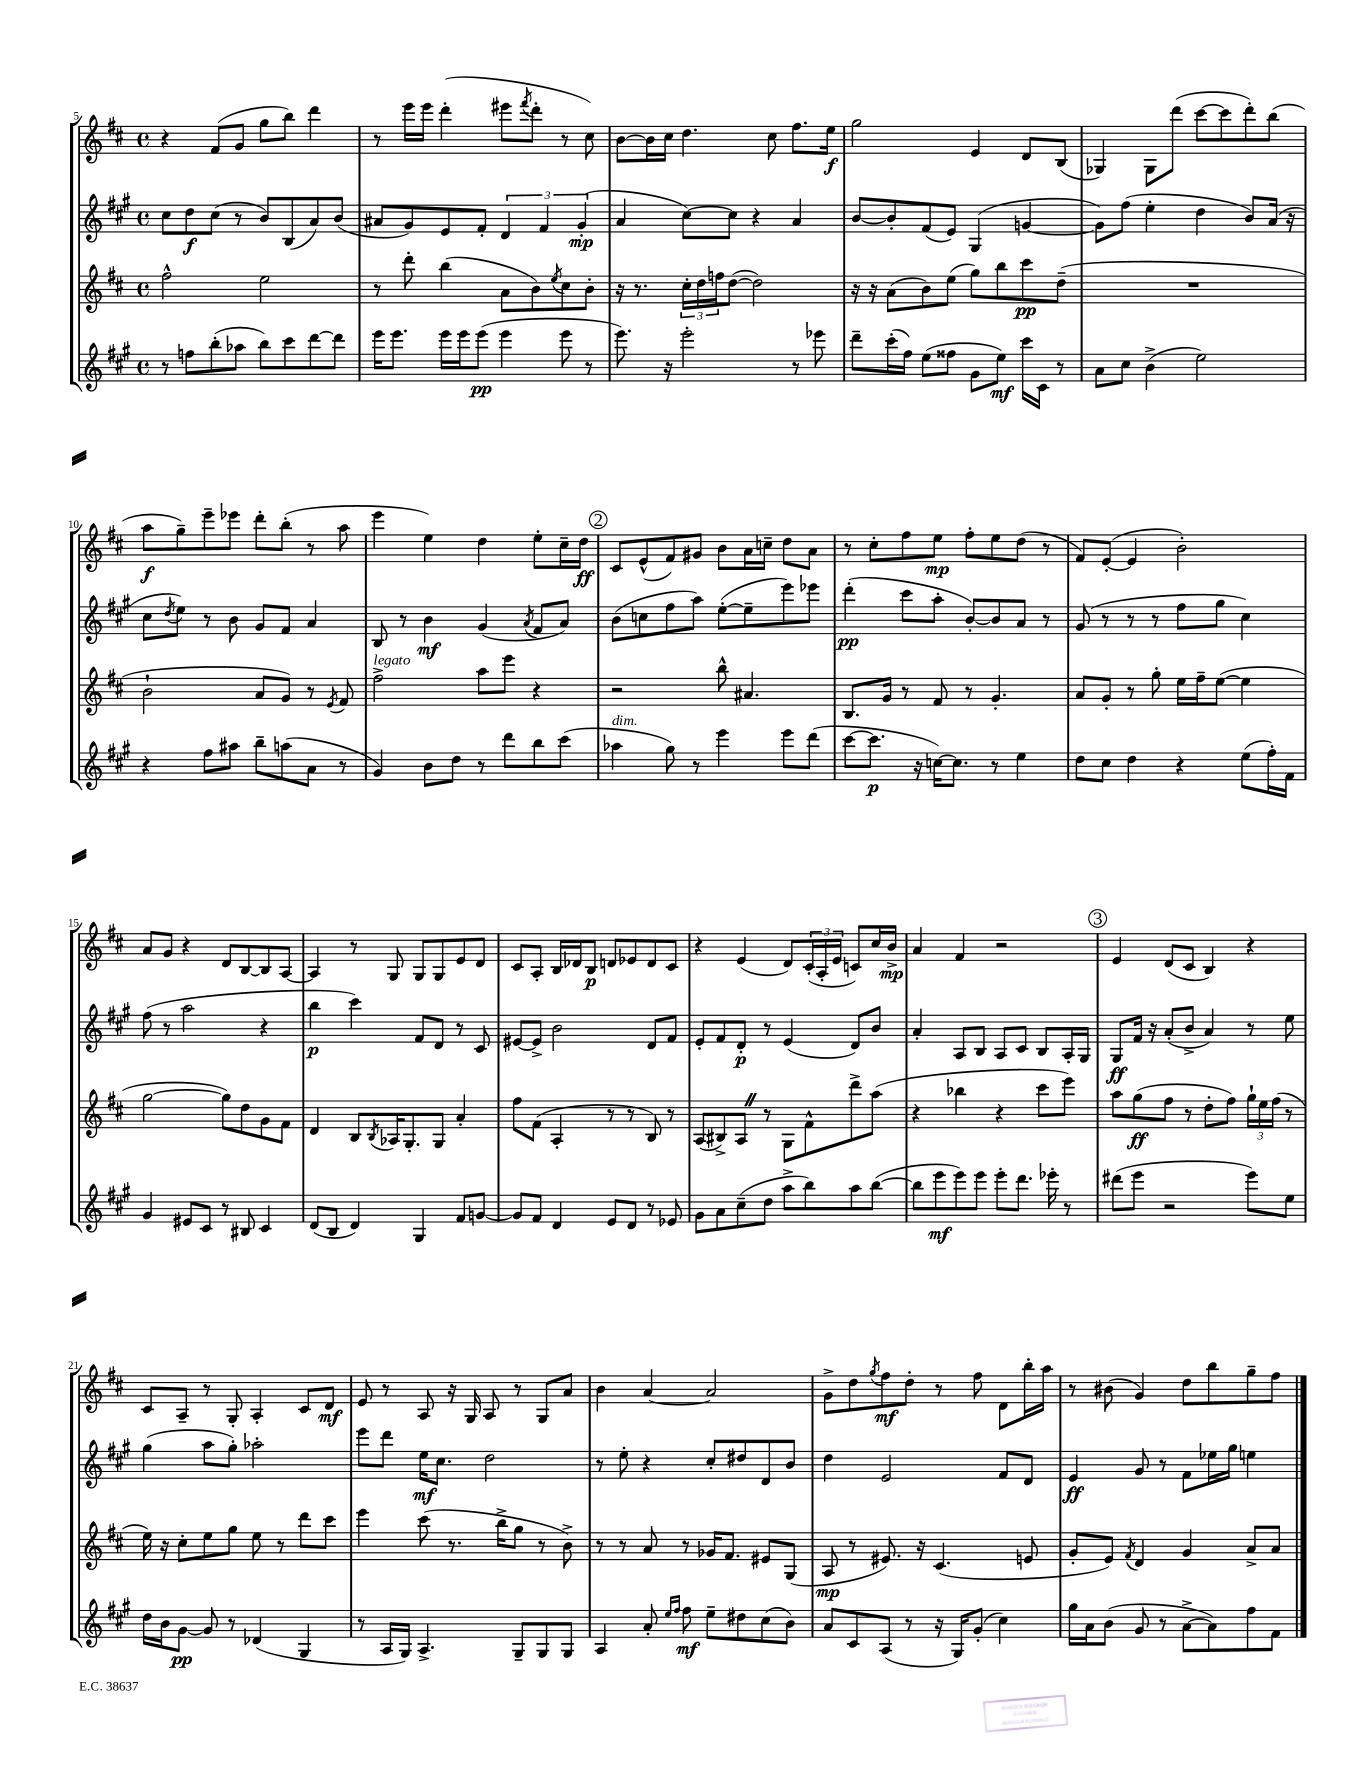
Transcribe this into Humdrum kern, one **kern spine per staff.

**kern	**kern	**kern	**kern
*staff4	*staff3	*staff2	*staff1
*clefG2	*clefG2	*clefG2	*clefG2
*k[f#c#g#]	*k[f#c#]	*k[f#c#g#]	*k[f#c#]
*M4/4	*M4/4	*M4/4	*M4/4
*met(c)	*met(c)	*met(c)	*met(c)
8r	2ff#^^\	8cc#\L	4r
8ff\L	.	8dd\	.
(8bb'\	.	(8cc#\J	(8f#/L
8aa-\J	.	8r	8g/J
8bb\L)	2ee\	8b/L)	8gg\L
8ccc#\	.	(8B/	8bb\J)
[8ddd\	.	8a/)	4ddd\
8ddd\]J	.	(8b/J	.
=	=	=	=
16eee\LK	8r	8a#/L	8r
8.eee\J	.	.	.
.	8ddd'\	8g#/)	16eee\LL
.	.	.	16eee\JJ
16eee\LL	(4bb\	8e/	(4ddd'\
16eee\J	.	.	.
(8eee\J	.	8f#'/J	.
4eee\	8a\L	6d/	8eee#\L
.	.	.	8qfff#/
.	8b\)	.	8ddd'\J
.	.	6f#/	.
.	8qee/	.	.
8eee\	8cc#\	.	8r
.	.	(6g#'/	.
8r	8b'\J	.	8cc#\)
=	=	=	=
8.eee\)	16r	4a/	[8b\L
.	8.r	.	.
.	.	.	16b\]L
16r	.	.	16cc#\JJ
2eee'\	24cc#'\LL	[8cc#\L)	4.dd\
.	24dd\	.	.
.	24ff\J	.	.
.	([8dd\J	8cc#\]J	.
.	2dd\])	4r	.
.	.	.	8cc#\
8r	.	4a/	8.ff#\L
8eee-\	.	.	.
.	.	.	16ee\Jk
=	=	=	=
8ddd~\L	16r	[8b/L	2gg\
.	16r	.	.
(16ccc#'\L	(8a\L	8b'/]	.
16ff#\JJ)	.	.	.
(8ee\L	8b\)	(8f#/	.
8ff##\J	(8ee\J	8e/J)	.
8g#\L	8gg\L)	(4G#/	4e/
8ee\J)	8bb\	.	.
16ccc#\LL	8ccc#\	[4g/	8d/L
16c#\JJ	.	.	.
8r	(8dd~\J	.	(8B/J
=	=	=	=
8a\L	1r	8g\]L)	4G-/)
8cc#\J	.	(8ff#\J	.
(4b^\	.	4ee'\	8G-\L
.	.	.	(8ddd\J
2ee\)	.	4dd\	[8ccc#\L
.	.	.	8ccc#\]
.	.	8b/L)	8ddd'\)
.	.	(16a/Jk	(8bb\J
.	.	16r	.
=	=	=	=
4r	2b`\	8cc#\L	8aa\L
.	.	8qdd/	.
.	.	8ee\J)	8gg~\)
8ff#\L	.	8r	8eee~\
8aa#\J	.	8b\	8eee-\J
8bb~\L	8a/L	8g#/L	8ddd'\L
(8aa\	8g/J)	8f#/J	(8bb'\J
8a\J	8r	4a/	8r
.	8qe/	.	.
8r	8f#/	.	8aa\
=	=	=	=
4g#/)	2ff#^\	8B/	4eee\
.	.	8r	.
8b\L	.	4b\	4ee\)
8dd\J	.	.	.
8r	8aa\L	(4g#/	4dd\
8ddd\L	8eee\J	.	.
.	.	8qa/	.
8bb\	4r	8f#/L	8ee'\L
(8ccc#\J	.	8a/J)	16cc#~\L
.	.	.	16dd\JJ
=	=	=	=
4aa-\	2r	(8b\L	8c#/L
.	.	8cc\	(8e^^/
8gg#\)	.	8ff#\	8f#/)
8r	.	8aa\J)	8g#/J
4eee\	8bb^^\	([8ee'\L	8b\L
.	4.a#/	8ee~\]	16a\L
.	.	.	16cc~\JJ
8eee\L	.	8eee\)	8dd\L
(8ddd\J	.	8eee-\J	8a\J
=	=	=	=
[8ccc#\L	8.B/L	(4ddd'\	8r
8.ccc#\]J	.	.	8cc#'\L
.	16g/Jk	.	.
.	8r	8ccc#\L	8ff#\
16r	.	.	.
[16cc\LK)	8f#/	8aa'\J	8ee\J
8.cc\]J	.	.	.
.	8r	[8b'/L)	8ff#'\L
8r	4.g'/	8b/]	8ee\
4ee\	.	8a/J	(8dd\J
.	.	8r	8r
=	=	=	=
8dd\L	8a/L	(8g#/	8f#/L)
8cc#\J	8g'/J	8r	([8e'/J
4dd\	8r	8r	4e/]
.	8gg'\	8r	.
4r	16ee\LL	8ff#\L	2b'\)
.	16ff#~\J	.	.
.	([8ee\J	8gg#\J	.
(8ee\L	4ee\]	4cc#\)	.
16ff#'\L)	.	.	.
16f#\JJ	.	.	.
=	=	=	=
4g#/	[2gg\	(8ff#\	8a/L
.	.	8r	8g/J
8e#/L	.	2aa\	4r
8c#/J	.	.	.
8r	8gg\]L)	.	8d/L
8B#/	8dd\	.	[8B/
4c#/	8g\	4r	8B/]
.	8f#\J	.	[8A/J
=	=	=	=
(8d/L	4d/	4bb\	4A/]
8B/J	.	.	.
4d/)	8B/L	4ccc#\)	8r
.	8qB/	.	.
.	16A-/K	.	8G/
.	8.G'/	.	.
4G#/	.	8f#/L	8G/L
.	8G/J	8d/J	8G/
8f#/L	4a'/	8r	8e/
[8g/J	.	8c#/	8d/J
=	=	=	=
8g/]L	8ff#\L	[8e#/L	8c#/L
8f#/J	(8f#\J	8e#^/]J	8A'/J
4d/	4A'/	2b\	16B/LL
.	.	.	16d-/J
.	.	.	8B/J
8e/L	8r	.	8d/L
8d/J	8r	.	8e-/
8r	8B/)	8d/L	8d/
8e-/	8r	8f#/J	8c#/J
=	=	=	=
8g#\L	(8A/L	8e'/L	4r
8a\	8B#^/)	8f#/	.
(8cc#~\	8A/J	8d'/J	(4e/
8dd\J	8r	8r	.
8aa^\L	8G\L	(4e/	8d/L)
8bb\)	8f#^^\	.	(24c#'/L
.	.	.	24A'/
.	.	.	24e/JJ
8aa\	8ddd^\	8d/L)	8c/L)
([8bb\J	(8aa\J	8b/J	16cc#/L
.	.	.	16b^/JJ
=	=	=	=
8bb\]L	4r	4a'/	4a/
8eee\	.	.	.
8eee\)	4bb-\	8A/L	4f#/
8eee\J	.	8B/J	.
8eee'\L	4r	8A/L	2r
8.ddd\J	.	8c#/J	.
.	8ccc#\L	8B/L	.
16eee-'\	.	.	.
8r	8eee\J)	16A'/L	.
.	.	16G#/JJ	.
=	=	=	=
(8ddd#\L	8aa\L	8G#/L	4e/
8eee\J	(8gg\	16f#/Jk	.
.	.	16r	.
2r	8ff#\J	(8a'/L	(8d/L
.	8r	8b^/J	8c#/J
.	8dd'\L	4a/)	4B/)
.	8ff#\J)	.	.
8eee\L)	24gg`\LL	8r	4r
.	24ee\	.	.
.	(24ff#\JJ	.	.
8ee\J	8r	8ee\	.
=	=	=	=
16dd\LL	16ee\)	(4gg#\	8c#/L
16b\J	16r	.	.
[8g#\J	8cc#'\L	.	8A~/J
8g#/]	8ee\	8aa\L	8r
8r	8gg\J	8gg#'\J)	8G'/
(4d-/	8ee\	2aa-'\	4A'/
.	8r	.	.
4G#/	8ddd\L	.	8c#/L
.	8ccc#\J	.	8d/J
=	=	=	=
8r	4eee\	8eee\L	8e/
16A/LL	.	8ddd\J	8r
16G#/JJ)	.	.	.
4.A^/	(8ccc#\	16ee\LK	8A/
.	.	8.cc#\J	.
.	8.r	.	16r
.	.	.	16G/
.	.	2dd\	8A/
.	16bb^\LK	.	.
8G#~/L	8gg\J	.	8r
8G#/	8r	.	8G/L
8G#/J	8b^\)	.	8a/J
=	=	=	=
4A/	8r	8r	4b\
.	8r	8ee'\	.
8a'/	8a/	4r	[4a/
16qqee/LL	.	.	.
16qqff#/JJ	.	.	.
8ff#\	8r	.	.
8ee~\L	16g-/LK	8cc#'/L	2a/]
.	8.f#/J	.	.
8dd#\	.	8dd#/	.
(8cc#\	8e#/L	8d/	.
8b\J)	(8G/J	8b/J	.
=	=	=	=
8a/L	8A/	4dd\	8g^\L
8c#/	8r	.	8dd\
.	.	.	8qgg/
(8A/J	8.e#/)	2e/	8ff#\
8r	.	.	8dd'\J
.	16r	.	.
16r	(4.c#/	.	8r
16G#/LK)	.	.	.
(8g#'/J	.	.	8ff#\
4cc#\)	.	8f#/L	8d\L
.	8e/	8d/J	16bb'\L
.	.	.	16aa\JJ
=	=	=	=
16gg#\LL	8g'/L	4e/	8r
16a\J	.	.	.
(8b\J	8e/J)	.	(8b#\
.	8qf#/	.	.
8g#/	4d/	8g#/	4g/)
8r	.	8r	.
[8a^\L	4g/	8f#\L	8dd\L
8a\])	.	16ee-\L	8bb\
.	.	16gg#\JJ	.
8ff#\	8a^/L	4ee\	8gg~\
8f#\J	8a/J	.	8ff#\J
==	==	==	==
*-	*-	*-	*-
